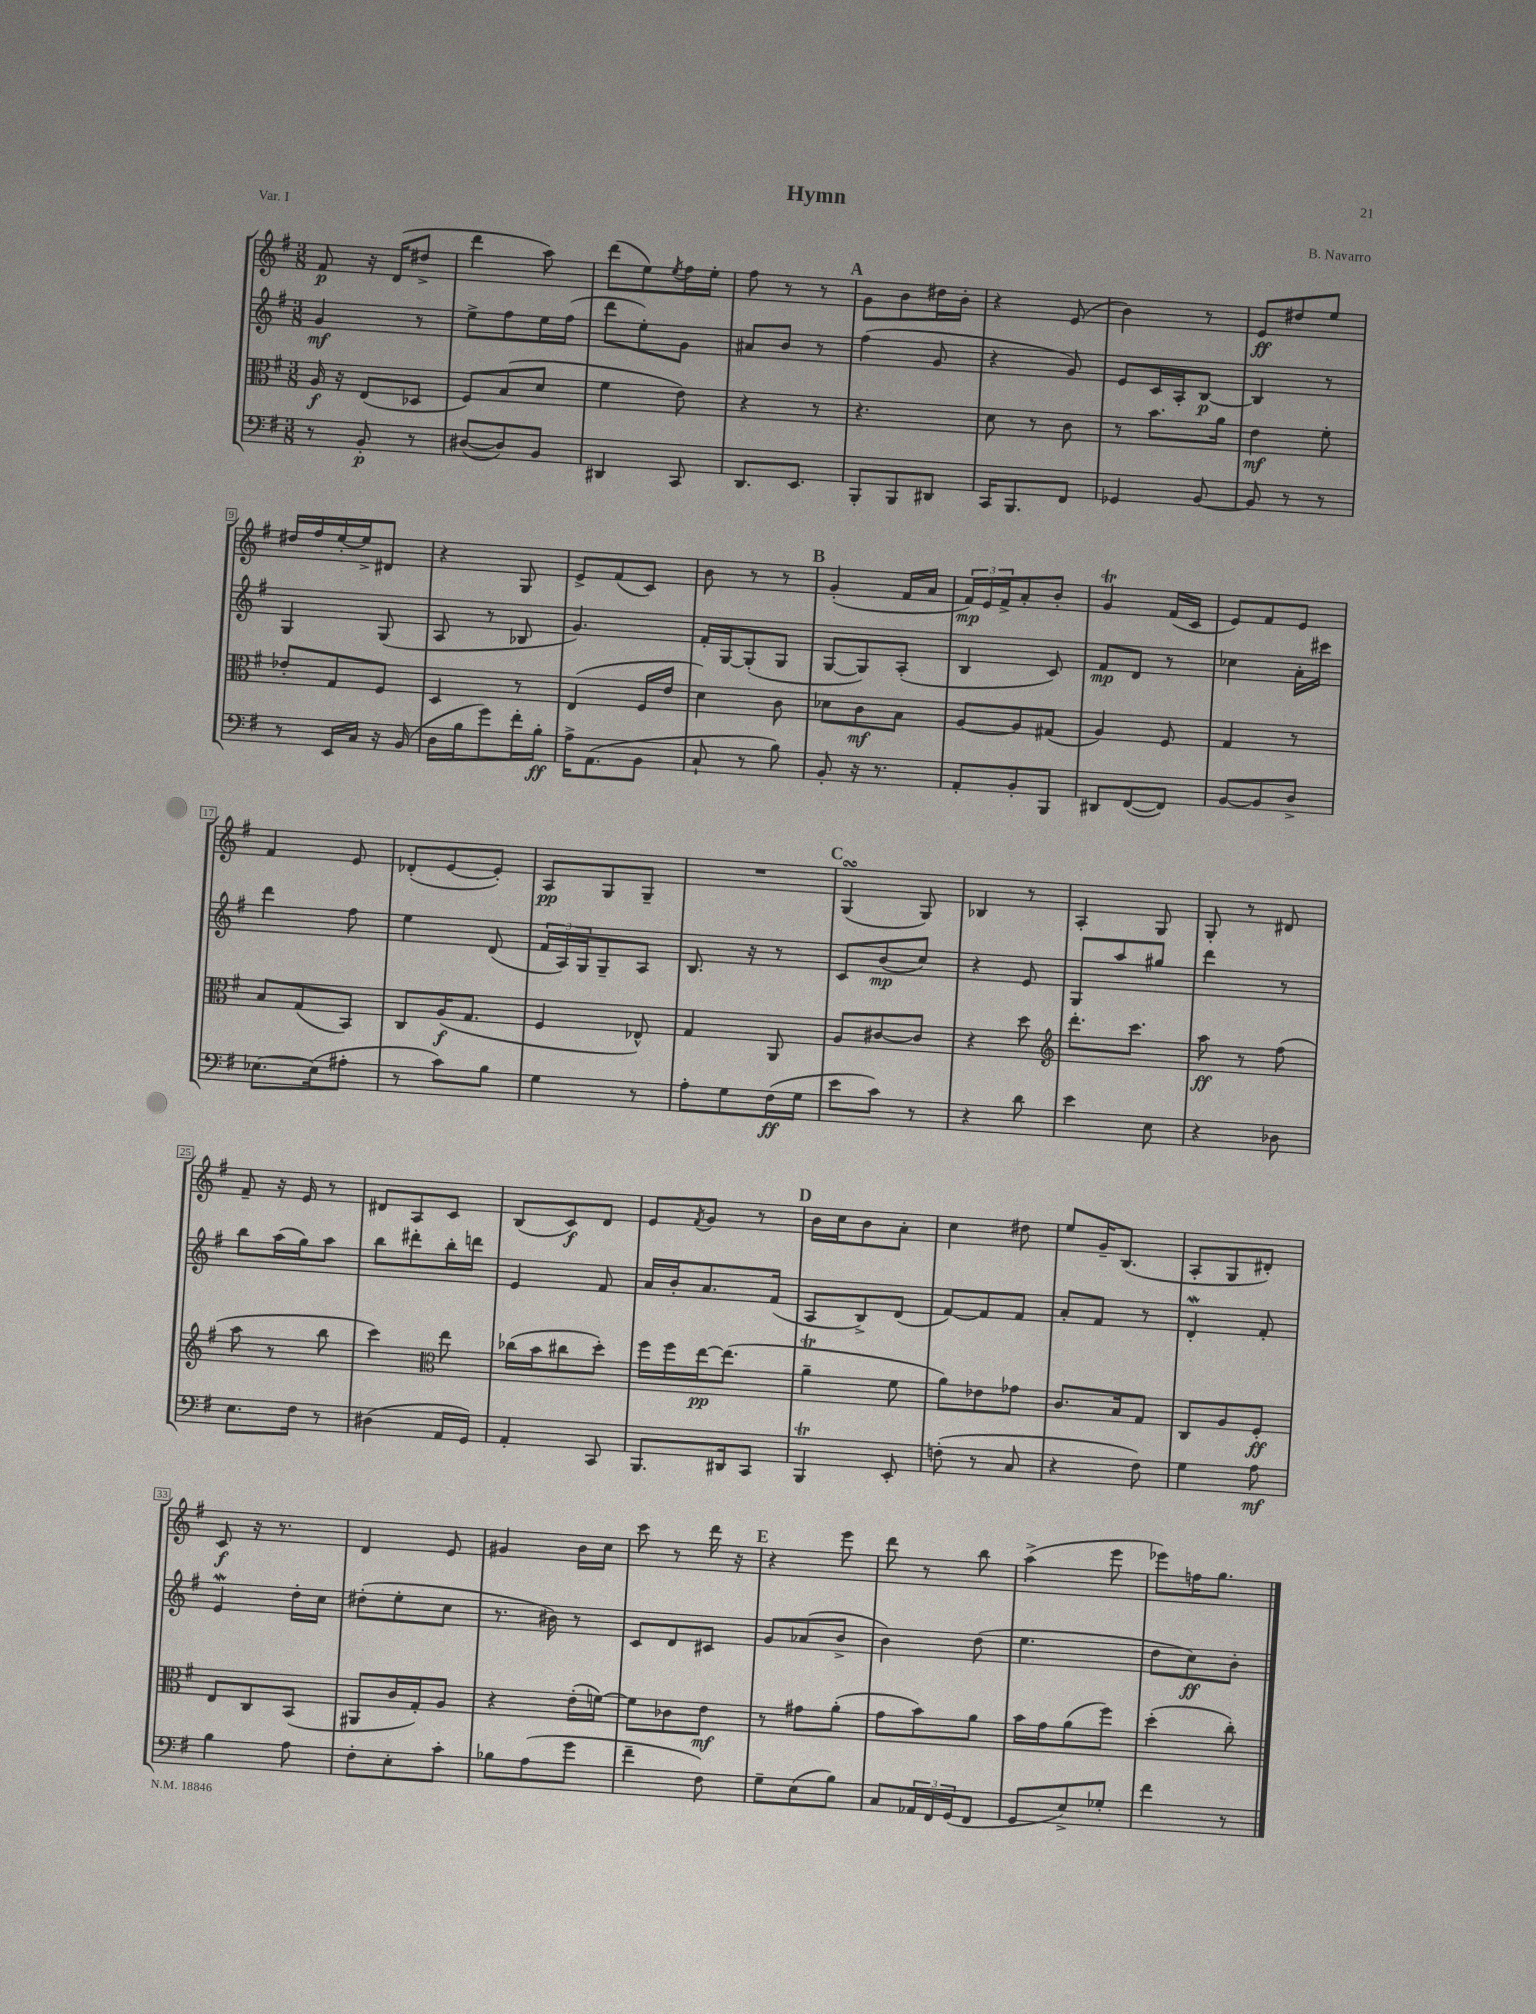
\header { title = "Hymn" composer = "B. Navarro" piece = "Var. I" }
<<
\new StaffGroup <<
\new Staff = "s0" {
    \clef treble \key g \major \numericTimeSignature \time 3/8
    fis'8\p r16 d'16( dis''8-> |
    d'''4 a''8) |
    d'''8( e''8) \acciaccatura { e''8 } fis''16 e''16-. |
    fis''8 r8 r8 |
    \mark \markup { \bold "A" } g'8 b'8 dis''16 b'16-. |
    r4 e'8( |
    b'4) r8 |
    e'8\ff dis''8 e''8 |
    dis''16 fis''16 e''16~-. e''16-> dis'8 |
    r4 g8 |
    e'8-> fis'8( c'8) |
    b'8 r8 r8 |
    \mark \markup { \bold "B" } g'4-.( fis'16 a'16 |
    \tuplet 3/2 { fis'16\mp) e'16 fis'16-> } a'8-. b'8-. |
    g'4\trill fis'16( c'16 |
    e'8) fis'8 e'8 |
    fis'4 e'8 |
    des'8-.( e'8~ e'8-.) |
    a8\pp g8 g8-- |
    R4. |
    \mark \markup { \bold "C" } g4\turn( g8) |
    bes4 r8 |
    a4-. g8 |
    g8-. r8 dis'8 |
    fis'8-- r16 e'16 r8 |
    dis'8 a8 c'8 |
    b8( c'8\f) d'8 |
    e'8 \acciaccatura { fis'8 } g'8 r8 |
    \mark \markup { \bold "D" } b'16 c''16 b'8 a'8-. |
    c''4 dis''8 |
    e''8 g'16-- b8.( |
    a8-. g8 dis'8-.) |
    c'8\f r16 r8. |
    d'4 e'8 |
    gis'4 b'16 c''16 |
    c'''8 r8 d'''16 r16 |
    \mark \markup { \bold "E" } r4 e'''8 |
    d'''8 r8 b''8 |
    a''4->( e'''8 |
    ees'''8) f''16 g''8. \bar "|." |
}
\new Staff = "s1" {
    \clef treble \key g \major \numericTimeSignature \time 3/8
    g'4\mf r8 |
    e''8-> fis''8 e''16 fis''16( |
    d'''8 e''8-.) g'8 |
    ais'8 b'8 r8 |
    \mark \markup { \bold "A" } fis''4( g'8 |
    r4 g'8) |
    e'8 c'16 a16-. b8~\p |
    b4 r8 |
    g4 g8( |
    a8 r8 bes8 |
    g'4.) |
    fis'16-. g16~ g8-.( g8 |
    \mark \markup { \bold "B" } g8~ g8) a8-.( |
    b4 c'8) |
    fis'8\mp d'8 r8 |
    ces''4 a'16-. cis'''16 |
    d'''4 fis''8 |
    e''4 d'8( |
    \tuplet 3/2 { fis'16 a16) g16 } g8-- a8 |
    b8. r16 r8 |
    \mark \markup { \bold "C" } c'8 b'8\mp( c''8) |
    r4 e'8 |
    g8 a''8 gis''8 |
    d'''4 r8 |
    b''8 a''16( g''16) a''8 |
    b''8 dis'''8-. b''16-. d'''16 |
    e'4 fis'8 |
    a'16 b'16-. a'8. fis'16( |
    \mark \markup { \bold "D" } a8 b8->) d'8( |
    fis'8~) fis'8 fis'8 |
    a'8-. fis'8 r8 |
    d'4-.\mordent fis'8-. |
    e'4\mordent d''16-. c''16 |
    dis''8-.( e''8-. c''8 |
    r8. bis'16) r8 |
    c'8 d'8 cis'8 |
    \mark \markup { \bold "E" } g'8 aes'8( b'8-> |
    b'4) d''8( |
    e''4. |
    d''8 c''8\ff) b'8-. \bar "|." |
}
\new Staff = "s2" {
    \clef alto \key g \major \numericTimeSignature \time 3/8
    a16\f r16 e8( des8 |
    fis8) b8( d'8 |
    fis'4 e'8) |
    r4 r8 |
    \mark \markup { \bold "A" } r4. |
    d'8 r8 c'8 |
    r8 b'8. a'16 |
    e'4\mf fis'8-. |
    ees'8-. g8 fis8 |
    d4 r8 |
    e4( fis16 e'16 |
    d'4) c'8 |
    \mark \markup { \bold "B" } des'8 c'8\mf b8 |
    a8~ a8 gis8( |
    a4) fis8 |
    g4 r8 |
    b8 g8( b,8) |
    c8 a16\f( g8. |
    fis4 ees8-^) |
    g4 a,8 |
    \mark \markup { \bold "C" } a8 cis'8~ cis'8 |
    r4 d''8 |
    \clef treble d'''8.-. c'''8. |
    a''8\ff r8 fis''8( |
    a''8 r8 b''8 |
    c'''4) \clef alto e''8 |
    ces''16( b'16 cis''8 d''8-.) |
    fis''16 fis''16 e''16~\pp e''8.( |
    \mark \markup { \bold "D" } a'4--\trill fis'8 |
    a'8) ees'8 ges'8 |
    c'8. b16 g8 |
    c8 a8 fis8-.\ff |
    e8 c8 b,8( |
    ais,8 c'16 g16-.) a8 |
    r4 e'16-.( f'16~) |
    f'8 ces'8 e'8\mf |
    \mark \markup { \bold "E" } r8 gis'8 a'8-.( |
    g'8 b'8) a'8 |
    b'16 g'16 a'8( fis''8) |
    d''4-.( c''8-.) \bar "|." |
}
\new Staff = "s3" {
    \clef bass \key g \major \numericTimeSignature \time 3/8
    r8 b,8-.\p r8 |
    dis8~( dis8) b,8 |
    dis,4 c,8 |
    d,8. e,8. |
    \mark \markup { \bold "A" } b,,8-. b,,8 dis,8 |
    c,16 b,,8. fis,8 |
    ges,4 b,8~ |
    b,8 r8 r8 |
    r8 e,16 c16 r16 b,16( |
    d16 b16 g'8) fis'16-. b16-.\ff |
    a16-> a,8.( b,8 |
    c8-! r8 b8) |
    \mark \markup { \bold "B" } b,8-. r16 r8. |
    a,8-. b,8-. b,,8 |
    dis,8 fis,8~( fis,8) |
    b,8~ b,8 d8-> |
    ees8.~ ees16( ais8-. |
    r8 c'8) b8 |
    g4 r8 |
    a8-. g8 fis16\ff( g16 |
    \mark \markup { \bold "C" } e'8 c'8) r8 |
    r4 d'8 |
    e'4 e8 |
    r4 des8 |
    e8. fis16 r8 |
    dis4( a,16 g,16) |
    a,4-. c,8 |
    b,,8. dis,16 c,8 |
    \mark \markup { \bold "D" } b,,4\trill e,8-. |
    f8-.( r8 c8 |
    r4 fis8) |
    g4 a8\mf |
    b4 a8 |
    fis8-. e8-. c'8-. |
    bes8 a8( g'8 |
    fis'4-- fis8) |
    \mark \markup { \bold "E" } g8-- e8( b8) |
    c8 \tuplet 3/2 { aes,16 fis,16 g,16( } fis,8 |
    g,8 e8->) ges8-. |
    fis'4 r8 \bar "|." |
}
>>
>>
\layout { \context { \Score \override BarNumber.stencil = #(make-stencil-boxer 0.1 0.3 ly:text-interface::print) } }
